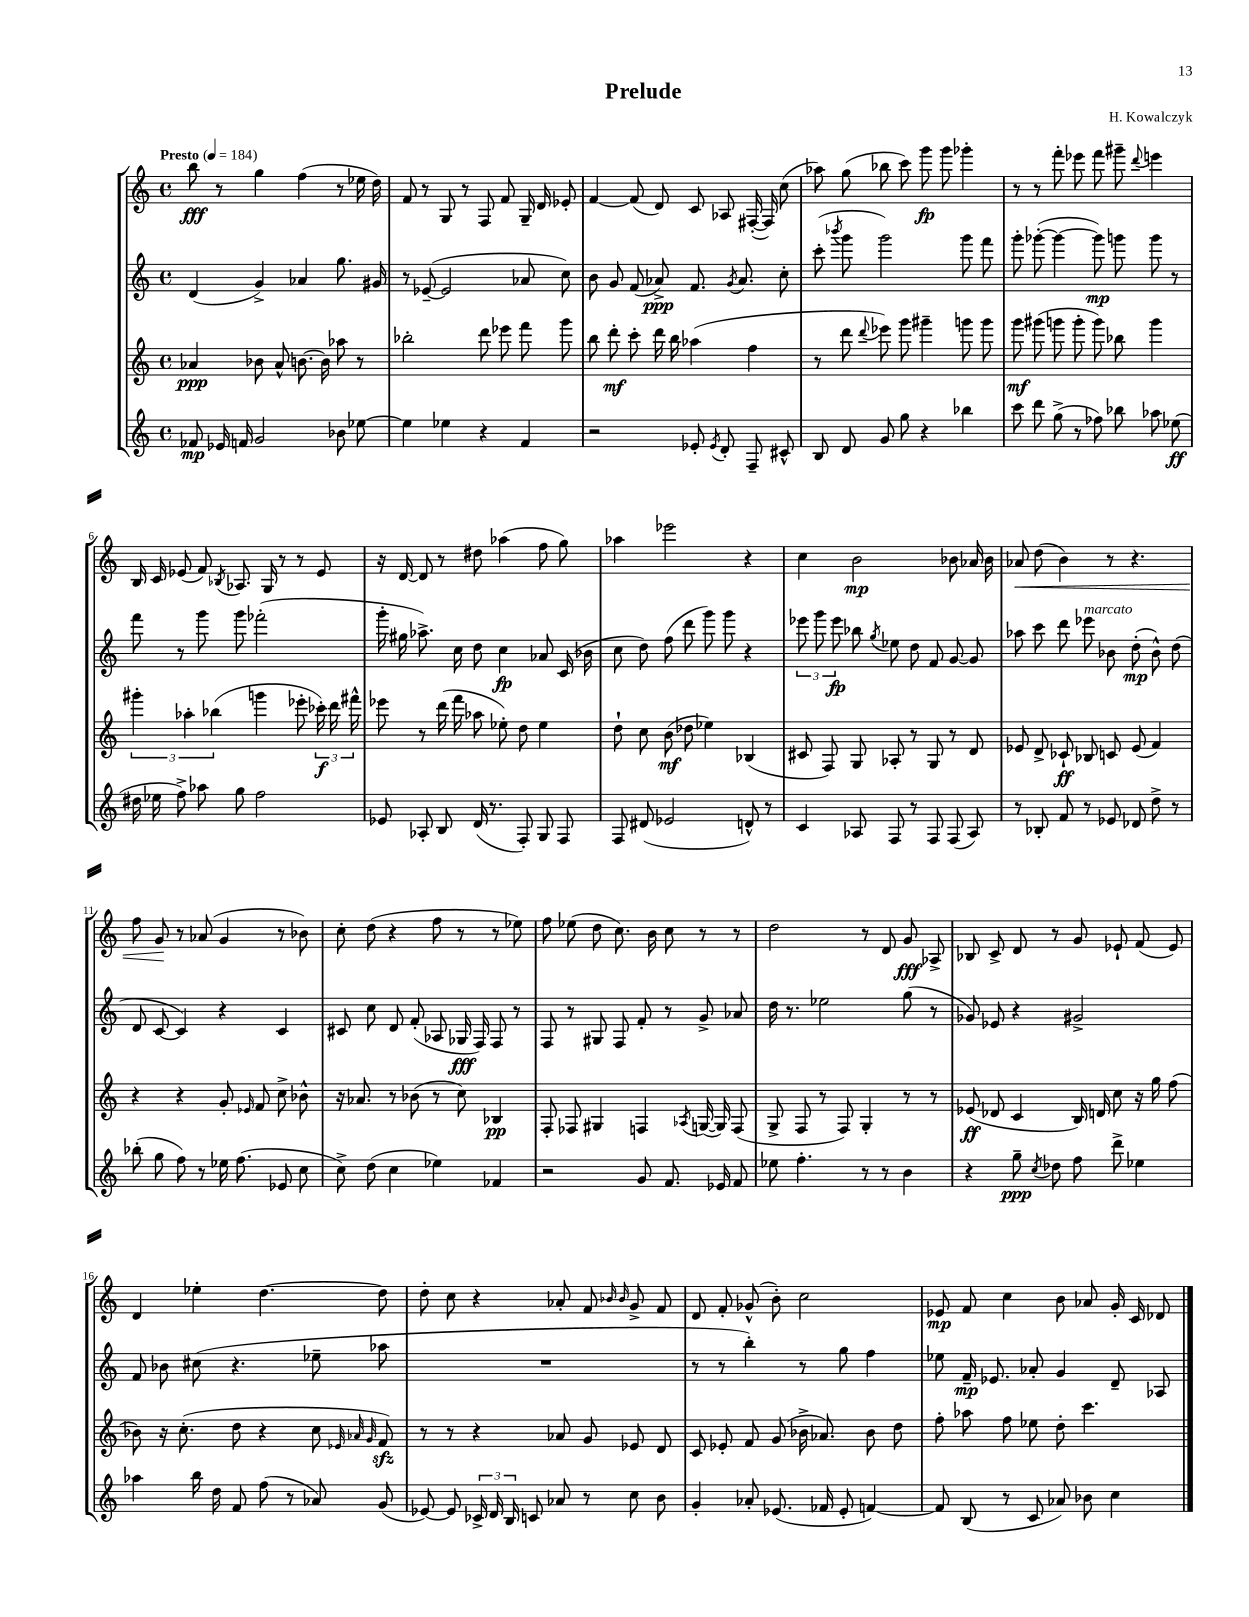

**kern	**kern	**kern	**kern
*staff4	*staff3	*staff2	*staff1
*clefG2	*clefG2	*clefG2	*clefG2
*k[]	*k[]	*k[]	*k[]
*M4/4	*M4/4	*M4/4	*M4/4
*met(c)	*met(c)	*met(c)	*met(c)
*MM184	*MM184	*MM184	*MM184
8f-	4a-	(4d	8bb
16e-	.	.	8r
16f	.	.	.
2g	8b-	4g^)	4gg
.	8a-^^	.	.
.	[8.b	4a-	(4ff
.	16b]	.	.
8b-	8aa-	8.gg	8r
[8ee-	8r	.	16ee-
.	.	16g#	16dd)
=	=	=	=
4ee-]	2bb-'	8r	8f
.	.	([8e-~	8r
4ee-	.	2e-]	8G
.	.	.	8r
4r	8ddd	.	8F
.	8eee-	.	8f
4f	8fff	8a-	16G~
.	.	.	16d
.	8ggg	8cc)	8e-'
=	=	=	=
2r	8bb	8b	[4f
.	8ddd'	8g	.
.	8ccc'	(8f	(8f]
.	16ddd	8a-^)	8d)
.	16bb	.	.
8e-'	(4aa-	8.f	8c
8qe-	.	.	.
8d'	.	.	8A-
.	.	8qg	.
.	.	8.a-	.
8F~	4ff	.	([16F#'
.	.	.	16F#])
8c#^^	.	8cc'	(8cc
=	=	=	=
8B	8r	(8ccc'	8aa-)
.	.	8qbbb-	.
8d	8ddd	8ggg	(8gg
.	8qqddd	.	.
8g	8eee-)	2ggg)	8bb-
8gg	8ggg	.	8ccc)
4r	4ggg#~	.	8ggg
.	.	.	8ggg
4bb-	8ggg	8ggg	4ggg-'
.	8ggg	8fff	.
=	=	=	=
8ccc	8ggg	8ggg'	8r
8ddd	(8ggg#	([8ggg-'	8r
(8gg^	8ggg	4ggg-_	8fff'
8r	8ggg'	.	8eee-
8ff-)	8ggg)	8ggg-])	8fff
8bb-	8bb-	8ggg	8ggg#~
.	.	.	8qqddd
8aa-	4ggg	8ggg	4eee
(8ee-	.	8r	.
=	=	=	=
16dd#	6ggg#'	8fff	16B
16ee-	.	.	16c
8ff^)	.	8r	(8e-
.	6aa-'	.	.
8aa-	.	8ggg	8f)
.	(6bb-	.	.
.	.	.	8qB-
8gg	.	8ggg	8.A-
2ff	4ggg	(2fff-'	.
.	.	.	16G
.	.	.	8r
.	8eee-'	.	8r
.	24ccc-')	.	8e-
.	24ddd	.	.
.	24fff#^^	.	.
=	=	=	=
8e-	8eee-	16ggg'	16r
.	.	16gg#	[16d
8A-'	8r	8.aa-^)	8d]
8B	(16ddd	.	8r
.	16fff	16cc	.
(16d	8aa-	8dd	8dd#
8.r	.	.	.
.	8ee-')	4cc	(4aa-
8F')	8dd	.	.
8G	4ee-	8a-	8ff
8F	.	(16c	8gg)
.	.	16b-	.
=	=	=	=
8F	8dd`	8cc	4aa-
(8d#	8cc	8dd)	.
2e-	(8b	(8ff	2eee-
.	8dd-	8ddd	.
.	4ee-)	8ggg)	.
.	.	8ggg	.
8d^^)	(4B-	4r	4r
8r	.	.	.
=	=	=	=
4c	8c#	12eee-	4cc
.	.	12ggg	.
.	8F)	.	.
.	.	12eee-	.
8A-	8G	8bb-	2b
.	.	8qgg	.
8F	8A-'	8ee-	.
8r	8r	8dd	.
8F	8G	8f	.
(8F	8r	[8g	8b-
8A-)	8d	8g]	16a-
.	.	.	16b-
=	=	=	=
8r	8e-	8aa-	8a-
8B-'	8d^	8ccc	(8dd
8f	8c-`	8ddd	4b)
8r	8B-	8eee-	.
8e-	8c	8b-	8r
8d-	(8e-	(8dd'	4.r
8dd^	4f)	8b-^^)	.
8r	.	(8dd	.
=	=	=	=
(8bb-'	4r	8d	8ff
8gg	.	[8c	8g
8ff)	4r	4c])	8r
8r	.	.	(8a-
16ee-	8g'	4r	4g
(8.ff	.	.	.
.	16qqe-	.	.
.	8f	.	.
8e-	8cc^	4c	8r
8cc	8b-^^	.	8b-)
=	=	=	=
8cc^)	16r	8c#	8cc'
.	8.a-	.	.
(8dd	.	8cc	(8dd
4cc	8r	8d	4r
.	(8b-	(8f'	.
4ee-)	8r	8A-	8ff
.	8cc)	16G-	8r
.	.	16F)	.
4f-	4B-	8F	8r
.	.	8r	8ee-)
=	=	=	=
2r	8F'	8F	8ff
.	8F-	8r	(8ee-
.	4G#	8G#	8dd
.	.	8F	8.cc)
8g	4F	8f'	.
.	.	.	16b
8.f	.	8r	8cc
.	8qA-	.	.
.	([16G	8g^	8r
16e-	16G])	.	.
8f	(8F	8a-	8r
=	=	=	=
8ee-	8G^	16dd	2dd
.	.	8.r	.
4.ff'	8F	.	.
.	8r	2ee-	.
.	8F)	.	.
8r	4G'	.	8r
8r	.	.	8d
4b	8r	(8gg	8g
.	8r	8r	8A-^
=	=	=	=
4r	(8e-	8g-)	8B-
.	8d-	8e-	8c^
8gg~	4c	4r	8d
8qcc	.	.	.
8dd-	.	.	8r
8ff	16B)	2g#^	8g
.	16d	.	.
8ddd^	8cc	.	8e-`
4ee-	16r	.	(8f
.	16gg	.	.
.	(8ff	.	8e-)
=	=	=	=
4aa-	8b-)	8f	4d
.	16r	8b-	.
.	(8.cc'	.	.
16bb	.	(8cc#	4ee-'
16dd	.	.	.
8f	8dd	4.r	.
(8ff	4r	.	[4.dd
8r	.	.	.
8a-)	8cc	8ee-~	.
.	32qqe-	.	.
.	32qqa-	.	.
.	32qqg	.	.
(8g	8f)	8aa-	8dd]
=	=	=	=
[8e-)	8r	1r	8dd'
8e-]	8r	.	8cc
24c-^	4r	.	4r
24d	.	.	.
24B	.	.	.
8c	.	.	.
8a-	8a-	.	8a-'
8r	8g	.	8f
.	.	.	16qqb-
.	.	.	16qqb-
8cc	8e-	.	8g^
8b	8d	.	8f
=	=	=	=
4g'	8c	8r	8d
.	8e-'	8r	8f'
8a-'	8f	4bb')	(8g-^^
(8.e-	(8g	.	8b')
.	16b-^	8r	2cc
16f-	8.a-)	.	.
8e-'	.	8gg	.
[4f)	8b-	4ff	.
.	8dd	.	.
=	=	=	=
8f]	8ff'	8ee-	8e-
(8B	8aa-	16f~	8f
.	.	8.e-	.
8r	8ff	.	4cc
8c	8ee-	8a-'	.
8a-)	8dd'	4g	8b
8b-	4.ccc	.	8a-
4cc	.	8d~	16g'
.	.	.	16c
.	.	8A-	8d-
==	==	==	==
*-	*-	*-	*-
